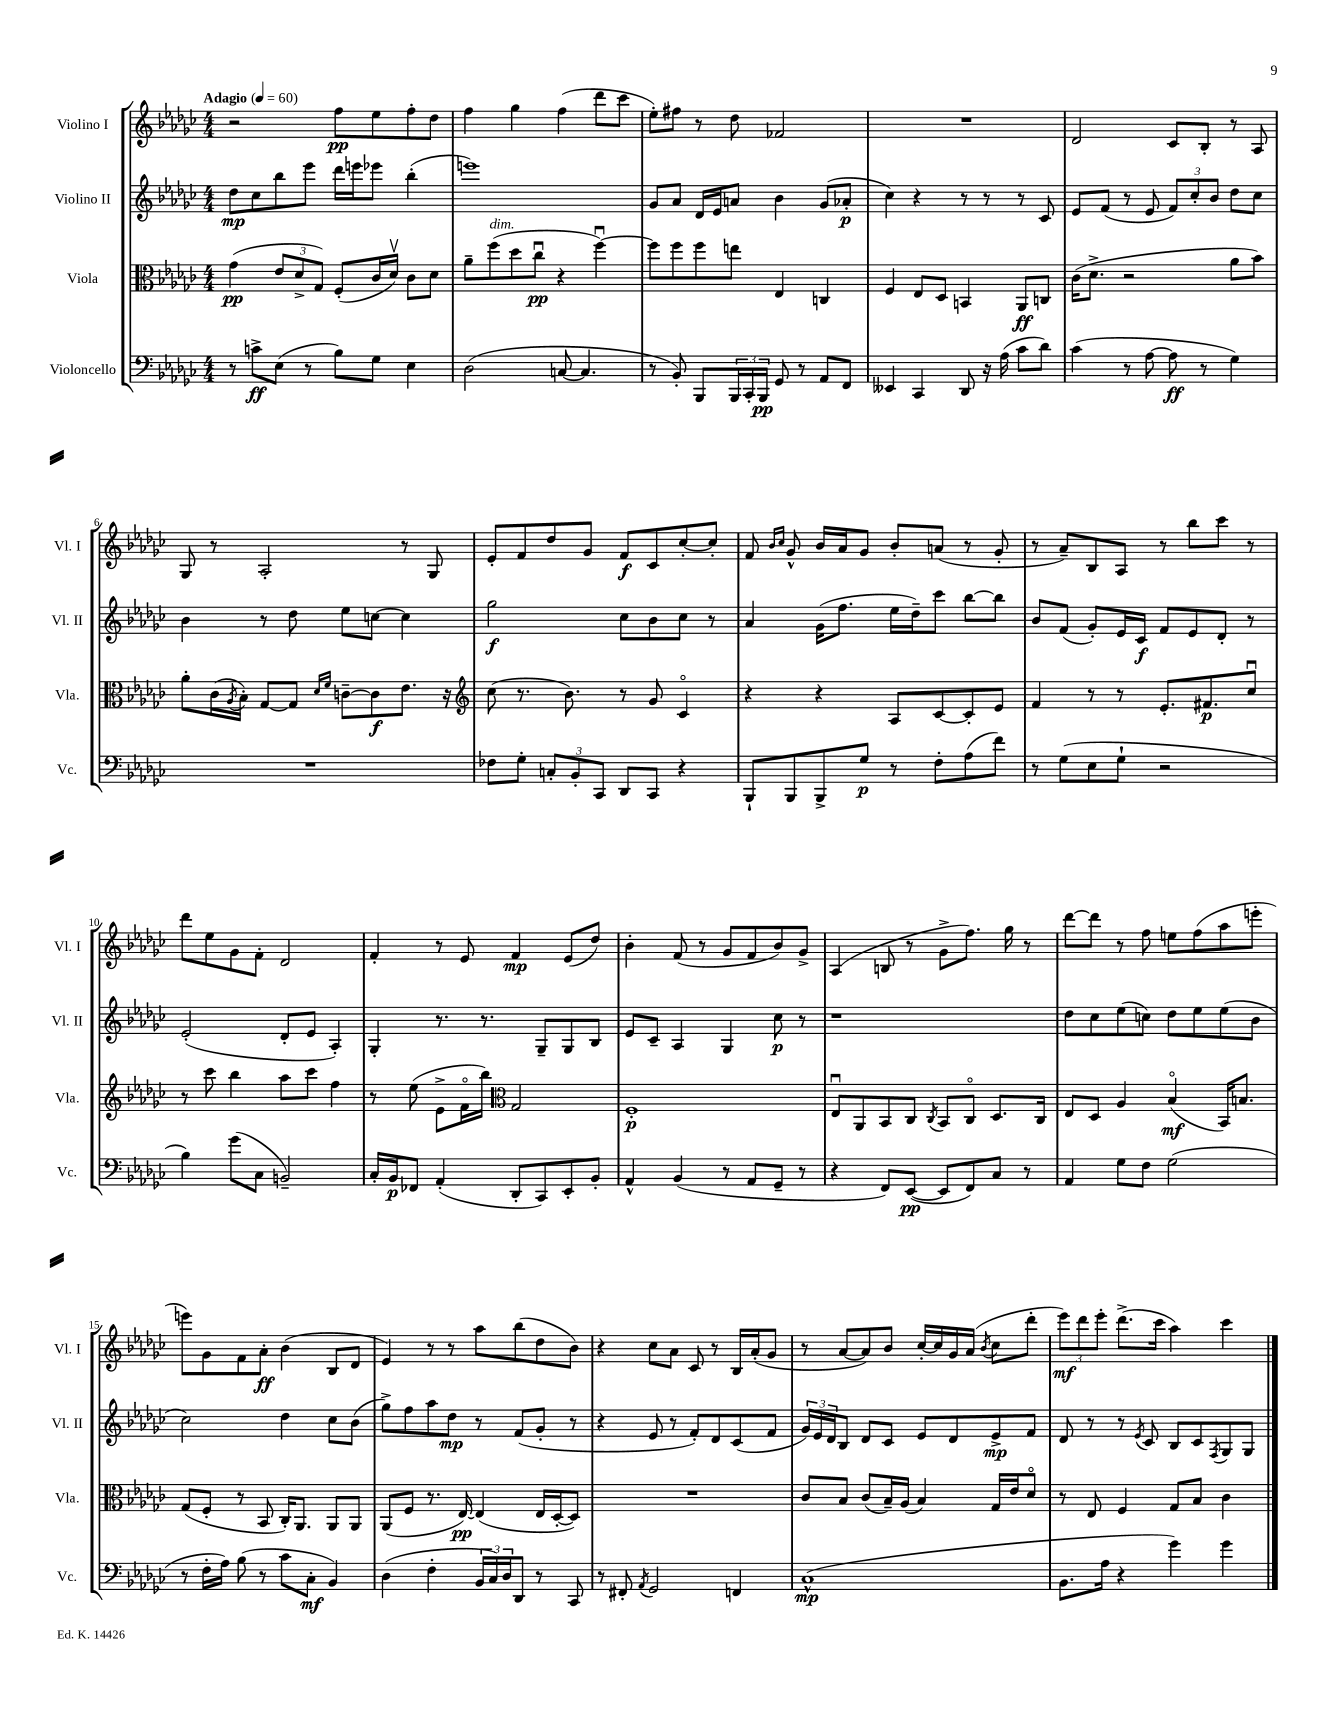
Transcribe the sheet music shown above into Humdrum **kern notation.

**kern	**dynam	**kern	**dynam	**kern	**dynam	**kern	**dynam
*part4	*part4	*part3	*part3	*part2	*part2	*part1	*part1
*staff4	*staff4	*staff3	*staff3	*staff2	*staff2	*staff1	*staff1
*I"Violoncello	*	*I"Viola	*	*I"Violino II	*	*I"Violino I	*
*I'Vc.	*	*I'Vla.	*	*I'Vl. II	*	*I'Vl. I	*
*clefF4	*	*clefC3	*	*clefG2	*	*clefG2	*
*k[b-e-a-d-g-c-]	*	*k[b-e-a-d-g-c-]	*	*k[b-e-a-d-g-c-]	*	*k[b-e-a-d-g-c-]	*
*M4/4	*	*M4/4	*	*M4/4	*	*M4/4	*
*MM60	*	*MM60	*	*MM60	*	*MM60	*
=1	=1	=1	=1	=1	=1	=1	=1
!	!	!	!	!	!	!LO:TX:a:B:t=Adagio	!
8r	.	(4g-\	pp	8dd-\L	mp	2r	.
8cn^\L	ff	.	.	8cc-\	.	.	.
(8E-\J	.	12e-/L	.	8bb-\	.	.	.
.	.	12d-^/	.	.	.	.	.
8r	.	.	.	8eee-\J	.	.	.
.	.	12G-/J)	.	.	.	.	.
8B-\L)	.	(8F'/L	.	16ddd-\LL	.	8ff\L	pp
.	.	.	.	16eeen\J	.	.	.
8G-\J	.	16c-/L	.	8eee-X\J	.	8ee-\	.
.	.	16d-v/JJ)	.	.	.	.	.
4E-\	.	8c-\L	.	(4bb-'\	.	8ff'\	.
.	.	8d-\J	.	.	.	8dd-\J	.
=2	=2	=2	=2	=2	=2	=2	=2
(2D-\	.	8a-~\L	.	1eeen)	.	4ff\	.
!	!	!LO:TX:a:i:t=dim.	!	!	!	!	!
.	.	(8ff\	.	.	.	.	.
.	.	8dd-\	.	.	.	4gg-\	.
.	.	8cc-u\J	pp	.	.	.	.
[8Cn/	.	4r	.	.	.	(4ff\	.
4.C/]	.	.	.	.	.	.	.
.	.	[4ffu\)	.	.	.	8ddd-\L	.
.	.	.	.	.	.	8ccc-\J	.
=3	=3	=3	=3	=3	=3	=3	=3
8r	.	8ff\L]	.	8g-/L	.	8ee-'\L)	.
8BB-'/)	.	8ff\	.	8a-/J	.	8ff#X\J	.
8BBB-/L	.	8ff\	.	16d-/LL	.	8r	.
.	.	.	.	16e-/J	.	.	.
24BBB-/L	.	8een\J	.	8an/J	.	8dd-\	.
24CC-'/	.	.	.	.	.	.	.
24BBB-/JJ	pp	.	.	.	.	.	.
8GG-/	.	4E-/	.	4b-\	.	2f-X/	.
8r	.	.	.	.	.	.	.
8AA-/L	.	4Cn/	.	(8g-/L	.	.	.
8FF/J	.	.	.	8a-X'/J	p	.	.
=4	=4	=4	=4	=4	=4	=4	=4
4EE--X/	.	4F/	.	4cc-\)	.	1r	.
4CC-/	.	8E-/L	.	4r	.	.	.
.	.	8D-/J	.	.	.	.	.
8DD-/	.	4BBn/	.	8r	.	.	.
16r	.	.	.	8r	.	.	.
(16A-\	.	.	.	.	.	.	.
8c-\L	.	8AA-/L	ff	8r	.	.	.
8d-\J)	.	8Cn/J	.	8c-/	.	.	.
=5	=5	=5	=5	=5	=5	=5	=5
(4c-\	.	(16c-\KL	.	8e-/L	.	2d-/	.
.	.	8.d-^\J	.	.	.	.	.
.	.	.	.	(8f/J	.	.	.
8r	.	2r	.	8r	.	.	.
[8A-\	.	.	.	8e-/	.	.	.
8A-\]	ff	.	.	12f/L)	.	8c-/L	.
.	.	.	.	12cc-'/	.	.	.
8r	.	.	.	.	.	8B-'/J	.
.	.	.	.	12b-/J	.	.	.
4G-\)	.	8a-\L	.	8dd-\L	.	8r	.
.	.	8b-\J)	.	8cc-\J	.	8A-/	.
!!LO:LB:g=z
=6	=6	=6	=6	=6	=6	=6	=6
1r	.	8a-'\L	.	4b-\	.	8G-/	.
.	.	(16c-\L	.	.	.	8r	.
.	.	8qA-/	.	.	.	.	.
.	.	16B-'\JJ)	.	.	.	.	.
.	.	[8G-/L	.	8r	.	2A-'/	.
.	.	8G-/J]	.	8dd-\	.	.	.
.	.	16qqd-/LL	.	.	.	.	.
.	.	16qqf/JJ	.	.	.	.	.
.	.	[8cn~\L	.	8ee-\L	.	.	.
.	.	8c\]	f	[8ccn\J	.	.	.
.	.	8.e-\J	.	4cc\]	.	8r	.
.	.	.	.	.	.	8G-/	.
.	.	16r	.	.	.	.	.
=7	=7	=7	=7	=7	=7	=7	=7
*	*	*clefG2	*	*	*	*	*
8F-X\L	.	(8cc-\	.	2gg-\	f	8e-'/L	.
8G-'\J	.	8.r	.	.	.	8f/	.
12Cn'/L	.	.	.	.	.	8dd-/	.
.	.	8.b-\)	.	.	.	.	.
12BB-'/	.	.	.	.	.	.	.
.	.	.	.	.	.	8g-/J	.
12CC-/J	.	.	.	.	.	.	.
8DD-/L	.	8r	.	8cc-\L	.	8f/L	f
8CC-/J	.	8g-/	.	8b-\	.	8c-/	.
4r	.	4c-/	.	8cc-\J	.	[8cc-'/	.
.	.	.	.	8r	.	8cc-'/J]	.
=8	=8	=8	=8	=8	=8	=8	=8
8BBB-`/L	.	4r	.	4a-/	.	8f/	.
.	.	.	.	.	.	16qqb-/LL	.
.	.	.	.	.	.	16qqcc-/JJ	.
8BBB-/	.	.	.	.	.	8g-^^/	.
8BBB-^/	.	4r	.	(16g-\KL	.	16b-/LL	.
.	.	.	.	8.ff\J	.	16a-/J	.
8G-/J	p	.	.	.	.	8g-/J	.
8r	.	8A-/L	.	16ee-\LL	.	8b-'/L	.
.	.	.	.	16dd-~\J)	.	.	.
8F'\L	.	[8c-/	.	8ccc-\J	.	(8an/J	.
(8A-\	.	8c-'/]	.	[8bb-\L	.	8r	.
8f\J)	.	8e-/J	.	8bb-\J]	.	8g-'/	.
=9	=9	=9	=9	=9	=9	=9	=9
8r	.	4f/	.	8b-/L	.	8r	.
(8G-\L	.	.	.	(8f/J	.	8a-~/L)	.
8E-\	.	8r	.	8g-'/L)	.	8B-/	.
8G-`\J	.	8r	.	16e-/L	.	8A-/J	.
.	.	.	.	16c-/JJ	f	.	.
2r	.	8.e-'/L	.	8f/L	.	8r	.
.	.	.	.	8e-/	.	8bb-\L	.
.	.	8.f#X/	p	.	.	.	.
.	.	.	.	8d-'/J	.	8ccc-\J	.
.	.	8cc-u/J	.	8r	.	8r	.
!!LO:LB:g=z
=10	=10	=10	=10	=10	=10	=10	=10
4B-\)	.	8r	.	(2e-'/	.	8ddd-\L	.
.	.	8ccc-\	.	.	.	8ee-\	.
(8g-\L	.	4bb-\	.	.	.	8g-\	.
8C-\J	.	.	.	.	.	8f'\J	.
2BBn~/)	.	8aa-\L	.	8d-'/L	.	2d-/	.
.	.	8ccc-\J	.	8e-/J	.	.	.
.	.	4ff\	.	4A-'/)	.	.	.
=11	=11	=11	=11	=11	=11	=11	=11
16C-'/LL	.	8r	.	4G-'/	.	4f'/	.
16BB-/J	p	.	.	.	.	.	.
8FF-X/J	.	(8ee-\	.	.	.	.	.
(4AA-'/	.	8e-^\L	.	8.r	.	8r	.
.	.	16f\L	.	.	.	8e-/	.
.	.	16bb-\JJ)	.	8.r	.	.	.
*	*	*clefC3	*	*	*	*	*
8DD-'/L	.	2G-/	.	.	.	4f/	mp
8CC-/)	.	.	.	8G-~/L	.	.	.
8EE-'/	.	.	.	8G-/	.	(8e-/L	.
8BB-'/J	.	.	.	8B-/J	.	8dd-/J)	.
=12	=12	=12	=12	=12	=12	=12	=12
4AA-^^/	.	1F'	p	8e-/L	.	4b-'\	.
.	.	.	.	8c-~/J	.	.	.
(4BB-/	.	.	.	4A-/	.	(8f/	.
.	.	.	.	.	.	8r	.
8r	.	.	.	4G-/	.	8g-/L	.
8AA-/L	.	.	.	.	.	8f/	.
8GG-~/J	.	.	.	8cc-\	p	8b-/)	.
8r	.	.	.	8r	.	8g-^/J	.
=13	=13	=13	=13	=13	=13	=13	=13
4r	.	8E-u/L	.	1r	.	(4A-/	.
.	.	8AA-/	.	.	.	.	.
8FF/L)	.	8BB-/	.	.	.	8Bn/	.
([8EE-/J	pp	8C-/J	.	.	.	8r	.
.	.	8qC-/	.	.	.	.	.
8EE-/L]	.	8BB-/L	.	.	.	8g-^\L	.
8FF/)	.	8C-/J	.	.	.	8.ff\J)	.
8C-/J	.	8.D-/L	.	.	.	.	.
.	.	.	.	.	.	16gg-\	.
8r	.	.	.	.	.	8r	.
.	.	16C-/Jk	.	.	.	.	.
=14	=14	=14	=14	=14	=14	=14	=14
4AA-/	.	8E-/L	.	8dd-\L	.	[8ddd-\L	.
.	.	8D-/J	.	8cc-\	.	8ddd-\J]	.
8G-\L	.	4A-/	.	(8ee-\	.	8r	.
8F\J	.	.	.	8ccn\J)	.	8ff\	.
(2G-\	.	(4B-/	mf	8dd-\L	.	8een\L	.
.	.	.	.	8ee-\	.	(8ff\	.
.	.	16BB-/KL)	.	(8ee-\	.	8aa-\	.
.	.	8.Bn/J	.	.	.	.	.
.	.	.	.	8b-\J	.	8eeen'\J	.
!!LO:LB:g=z
=15	=15	=15	=15	=15	=15	=15	=15
8r	.	(8G-/L	.	2cc-\)	.	8eeen\L)	.
16F'\LL	.	8F'/J	.	.	.	8g-\	.
16A-\JJ)	.	.	.	.	.	.	.
(8B-\	.	8r	.	.	.	8f\	.
8r	.	8BB-/	.	.	.	8a-'\J	ff
8c-\L	.	16C-'/KL)	.	4dd-\	.	(4b-\	.
.	.	8.AA-/J	.	.	.	.	.
8C-'\J	mf	.	.	.	.	.	.
4BB-/)	.	8AA-/L	.	8cc-\L	.	8B-/L	.
.	.	8AA-/J	.	(8b-\J	.	8d-/J	.
=16	=16	=16	=16	=16	=16	=16	=16
(4D-\	.	(8AA-/L	.	8gg-^\L)	.	4e-/)	.
.	.	8F/J	.	8ff\	.	.	.
4F'\	.	8.r	.	8aa-\	.	8r	.
.	.	.	.	8dd-\J	mp	8r	.
.	.	[16E-/)	pp	.	.	.	.
24BB-/LL	.	(4E-/]	.	8r	.	8aa-\L	.
24C-/)	.	.	.	.	.	.	.
24D-/J	.	.	.	.	.	.	.
8DD-/J	.	.	.	(8f/L	.	(8bb-\	.
8r	.	16E-/LL	.	8g-'/J	.	8dd-\	.
.	.	[16D-'/J	.	.	.	.	.
8CC-/	.	8D-/J])	.	8r	.	8b-\J)	.
=17	=17	=17	=17	=17	=17	=17	=17
8r	.	1r	.	4r	.	4r	.
8FF#X'/	.	.	.	.	.	.	.
8qAA-/	.	.	.	.	.	.	.
2GG-/	.	.	.	8e-/	.	8cc-\L	.
.	.	.	.	8r	.	8a-\J	.
.	.	.	.	8f'/L)	.	8c-/	.
.	.	.	.	8d-/	.	8r	.
4FFn/	.	.	.	(8c-/	.	16B-/LL	.
.	.	.	.	.	.	(16a-'/J	.
.	.	.	.	8f/J	.	8g-/J	.
=18	=18	=18	=18	=18	=18	=18	=18
(1C-^^	mp	8c-/L	.	24g-/LL)	.	8r	.
.	.	.	.	24e-/	.	.	.
.	.	.	.	24d-/J	.	.	.
.	.	8B-/J	.	8B-/J	.	[8a-/L	.
.	.	(8c-/L	.	8d-/L	.	8a-/])	.
.	.	16B-~/L)	.	8c-/J	.	8b-/J	.
.	.	(16A-/JJ	.	.	.	.	.
.	.	4B-/)	.	8e-/L	.	[16cc-'/LL	.
.	.	.	.	.	.	16cc-/]	.
.	.	.	.	8d-/	.	16g-/	.
.	.	.	.	.	.	(16a-/JJ	.
.	.	.	.	.	.	8qb-/	.
.	.	16G-/LL	.	8e-^/	mp	8cc-\L	.
.	.	16e-/J	.	.	.	.	.
.	.	8d-/J	.	8f/J	.	8ddd-'\J	.
=19	=19	=19	=19	=19	=19	=19	=19
8.BB-\L	.	8r	.	8d-/	.	12eee-\L)	mf
.	.	.	.	.	.	12ddd-\	.
.	.	8E-/	.	8r	.	.	.
.	.	.	.	.	.	12eee-'\J	.
16A-\Jk	.	.	.	.	.	.	.
4r	.	4F/	.	8r	.	(8.ddd-^\L	.
.	.	.	.	8qe-/	.	.	.
.	.	.	.	8c-/	.	.	.
.	.	.	.	.	.	16ccc-\Jk	.
4g-\)	.	8G-/L	.	8B-/L	.	4aa-\)	.
.	.	8B-/J	.	8c-/	.	.	.
.	.	.	.	8qF/	.	.	.
4g-\	.	4c-\	.	8G-/	.	4ccc-\	.
.	.	.	.	8G-/J	.	.	.
==	==	==	==	==	==	==	==
*-	*-	*-	*-	*-	*-	*-	*-
